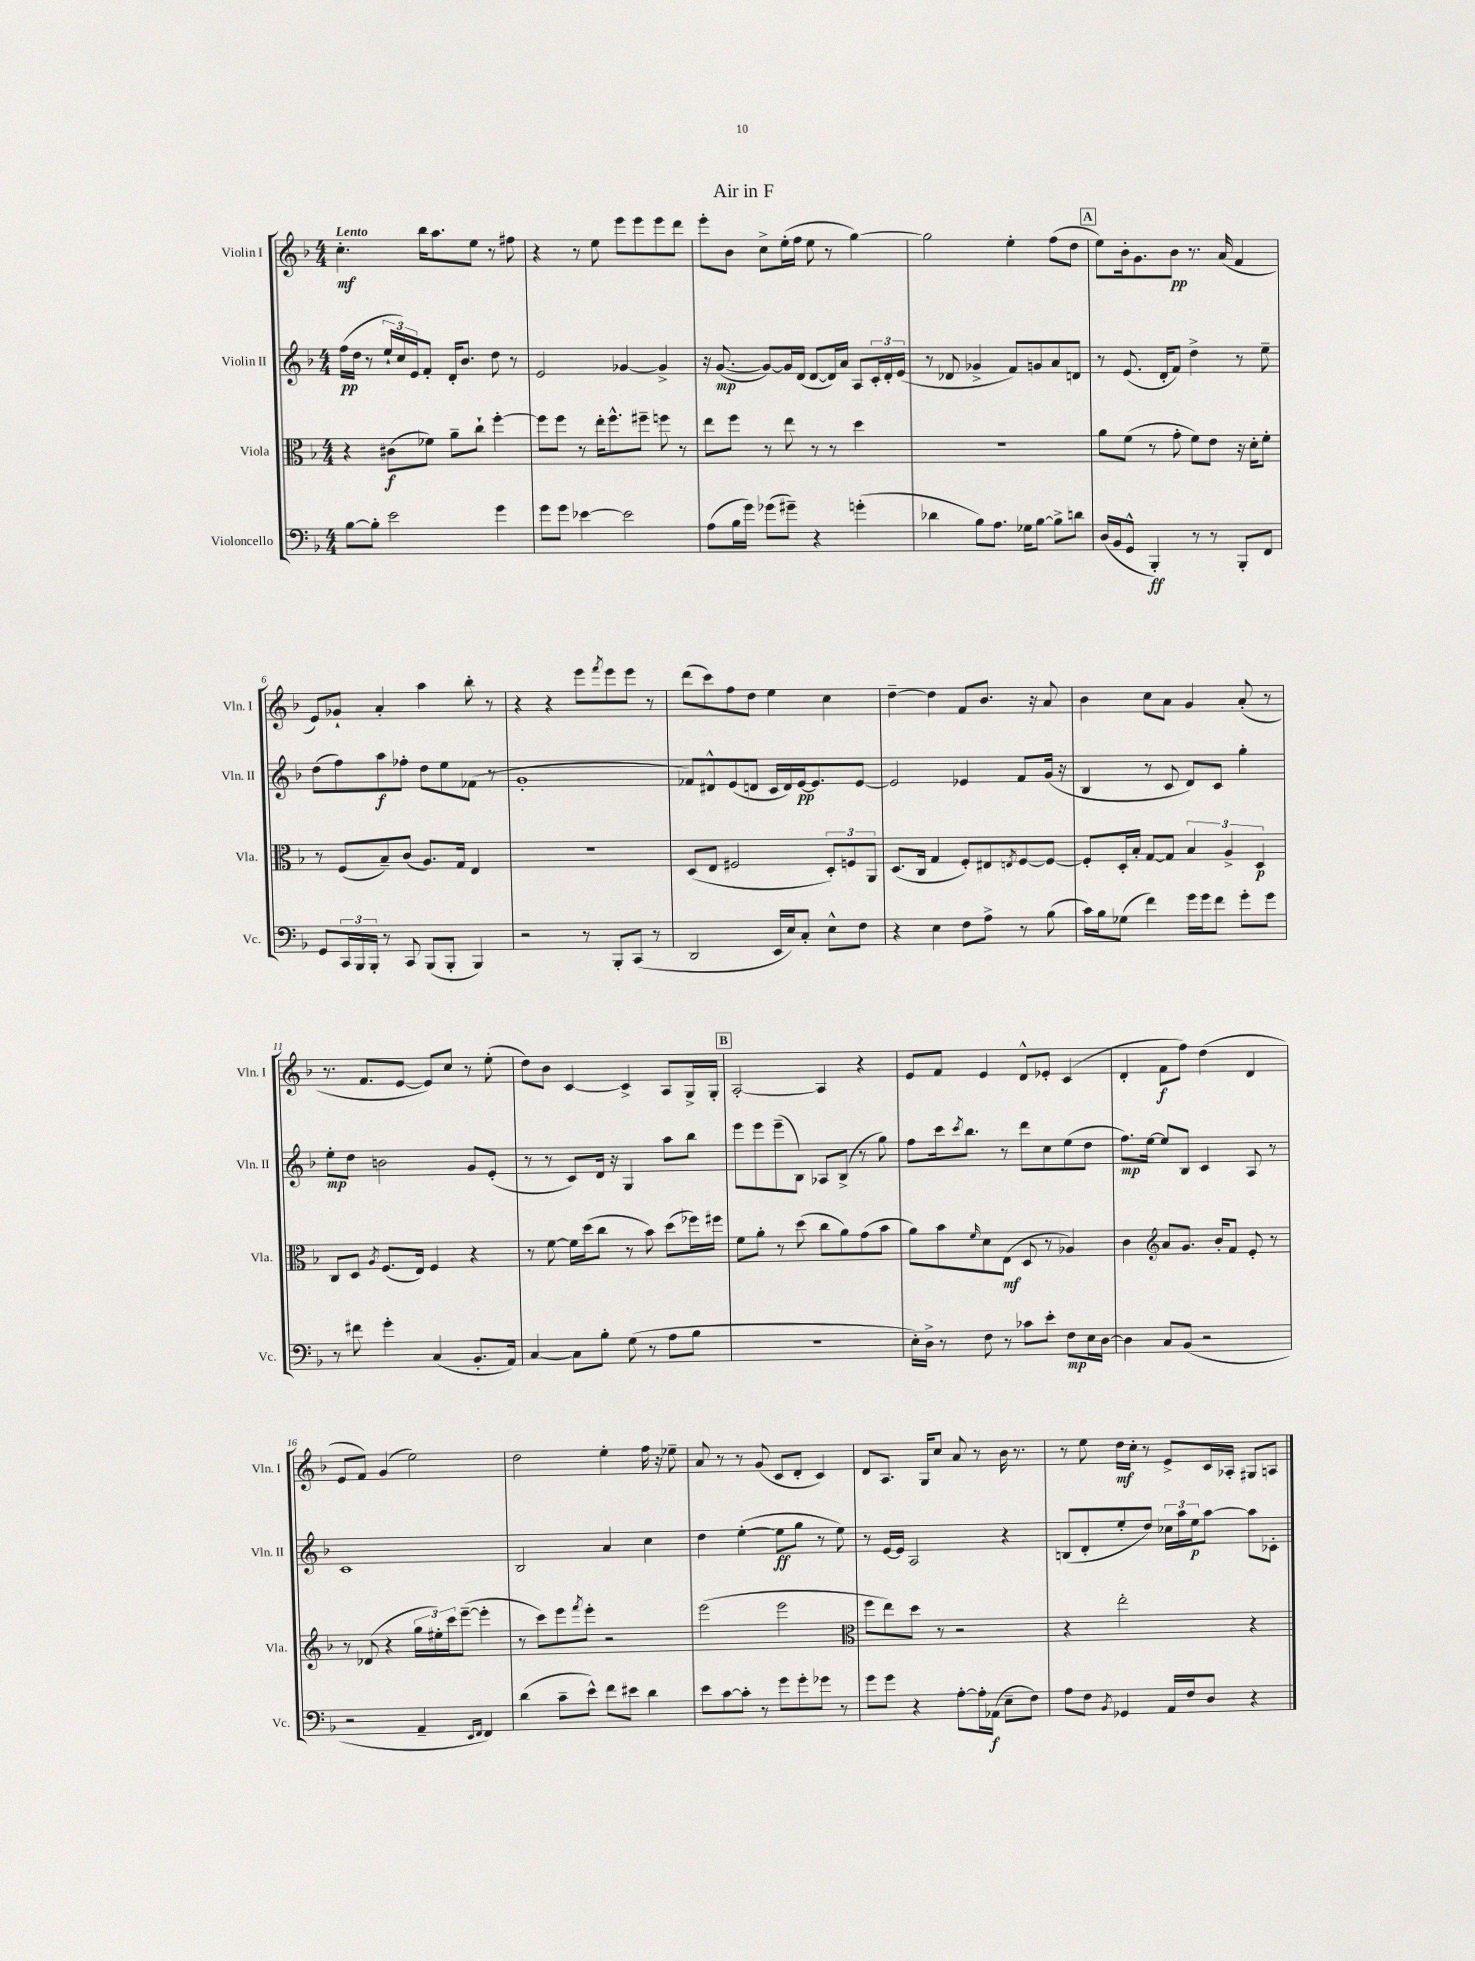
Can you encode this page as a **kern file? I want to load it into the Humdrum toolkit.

**kern	**dynam	**kern	**dynam	**kern	**dynam	**kern	**dynam
*part4	*part4	*part3	*part3	*part2	*part2	*part1	*part1
*staff4	*staff4	*staff3	*staff3	*staff2	*staff2	*staff1	*staff1
*I"Violoncello	*	*I"Viola	*	*I"Violin II	*	*I"Violin I	*
*I'Vc.	*	*I'Vla.	*	*I'Vln. II	*	*I'Vln. I	*
*clefF4	*	*clefC3	*	*clefG2	*	*clefG2	*
*k[b-]	*	*k[b-]	*	*k[b-]	*	*k[b-]	*
*M4/4	*	*M4/4	*	*M4/4	*	*M4/4	*
=1	=1	=1	=1	=1	=1	=1	=1
!	!	!	!	!	!	!LO:TX:a:B:t=Lento	!
[8B-\L	.	4r	.	(16ff\LL	pp	4.cc'\	mf
.	.	.	.	16dd\JJ	.	.	.
8B-'\J]	.	.	.	8r	.	.	.
2e\	.	(8c#X\L	f	24ee`/LL	.	.	.
.	.	.	.	24cc/)	.	.	.
.	.	.	.	24e/J	.	.	.
.	.	8f-X\J)	.	8f'/J	.	16bb-\KL	.
.	.	.	.	.	.	8.aa\	.
.	.	8a~\L	.	16d'/KL	.	.	.
.	.	.	.	8.b-/J	.	.	.
.	.	8cc`\J	.	.	.	8ee\J	.
4g\	.	[4ff'\	.	8dd\	.	8r	.
.	.	.	.	8r	.	8ff#X\	.
=2	=2	=2	=2	=2	=2	=2	=2
8g\L	.	8ff\L]	.	2e/	.	4r	.
8g\J	.	8ff\J	.	.	.	.	.
[4e-X\	.	8r	.	.	.	8r	.
.	.	16ee'\KL	.	.	.	8ee\	.
.	.	8.ff^^\	.	.	.	.	.
2e-\]	.	.	.	[4g-X/	.	8eee\L	.
.	.	8ff#X~\J	.	.	.	8eee\	.
.	.	8ffn\	.	4g-^/]	.	8eee\	.
.	.	8r	.	.	.	8ddd\J	.
=3	=3	=3	=3	=3	=3	=3	=3
(8A\L	.	8ee\L	.	16r	.	8eee'\L	.
.	.	.	.	([8.g/	mp	.	.
16B-\L	.	8ff\J	.	.	.	8b-\J	.
16g\JJ)	.	.	.	.	.	.	.
(8g-X\L	.	8r	.	8g/L_)	.	8cc^\L	.
8g#X~\J)	.	8ee\	.	16g/L]	.	(16ee'\L	.
.	.	.	.	(16d/JJ	.	16ff\JJ	.
4r	.	8r	.	[8d/L	.	8ee\	.
.	.	8r	.	16d/L])	.	8r	.
.	.	.	.	16a/JJ	.	.	.
(4gn'\	.	4dd\	.	8A/L	.	[4gg\)	.
.	.	.	.	24c'/L	.	.	.
.	.	.	.	24d'/	.	.	.
.	.	.	.	(24e/JJ	.	.	.
=4	=4	=4	=4	=4	=4	=4	=4
4d-X\	.	1r	.	8r	.	2gg\]	.
.	.	.	.	8d-X/	.	.	.
8B-\L)	.	.	.	4g-X^/	.	.	.
8.A\J	.	.	.	.	.	.	.
.	.	.	.	8f/L)	.	4ee'\	.
16G-X\KL	.	.	.	.	.	.	.
[8B-\J	.	.	.	8gn/	.	.	.
8B-^\L]	.	.	.	8a/	.	(8ff\L	.
8dn\J	.	.	.	8dn/J	.	8dd\J	.
!!LO:REH:place=s1:t=A
=5	=5	=5	=5	=5	=5	=5	=5
(16D/LL	.	8a\L	.	8r	.	8ee\L)	.
16BB-/J	.	.	.	.	.	.	.
8GG^^/J	.	(8f\J	.	(8.e/	.	16b-'\k	.
.	.	.	.	.	.	8.g\	.
4BBB-'/)	ff	8r	.	.	.	.	.
.	.	.	.	16d'/KL	.	.	.
.	.	8g'\	.	8f/J)	.	8b-\J	pp
8r	.	8f\L)	.	4dd^\	.	8.r	.
8r	.	8e\J	.	.	.	.	.
.	.	.	.	.	.	(16a/	.
8BBB-'/L	.	16r	.	8r	.	4f/	.
.	.	16d'\KL	.	.	.	.	.
8FF/J	.	8f'\J	.	8ee~\	.	.	.
!!LO:LB:g=z
=6	=6	=6	=6	=6	=6	=6	=6
8GG/L	.	8r	.	(8dd\L	.	8e/L)	.
24CC/L	.	(8F/L	.	8ff\)	.	8g-X`/J	.
24BBB-/	.	.	.	.	.	.	.
24BBB-'/JJ	.	.	.	.	.	.	.
8r	.	8B-~/)	.	8aa\	f	4a'/	.
8CC/	.	(8c/J	.	8ff-X'\J	.	.	.
(8BBB-/L	.	8.A/L)	.	8dd\L	.	4aa\	.
8BBB-'/J	.	.	.	8ee\	.	.	.
.	.	16G/Jk	.	.	.	.	.
4BBB-/)	.	4E/	.	(8f-X\J	.	8bb-'\	.
.	.	.	.	8r	.	8r	.
=7	=7	=7	=7	=7	=7	=7	=7
2r	.	1r	.	1g'	.	4r	.
.	.	.	.	.	.	4r	.
8r	.	.	.	.	.	8eee\L	.
.	.	.	.	.	.	8qfff/	.
8BBB-'/L	.	.	.	.	.	8eee\	.
(8CC/J	.	.	.	.	.	8eee\J	.
8r	.	.	.	.	.	8r	.
=8	=8	=8	=8	=8	=8	=8	=8
2DD/	.	(8D/L	.	8f-X/L)	.	(8ddd\L	.
.	.	8E/J	.	8d#X^^/	.	8ccc\)	.
.	.	2F#X/	.	(8e/	.	8ff\	.
.	.	.	.	8dn/J	.	8dd\J	.
16EE/LL	.	.	.	16c/LL	.	4ee\	.
16E/J)	.	.	.	16d/)	.	.	.
8C'/J	.	.	.	[16e/J	pp	.	.
.	.	.	.	8.e/]	.	.	.
8E^^\L	.	12D'/L)	.	.	.	4cc\	.
.	.	12Fn/	.	.	.	.	.
8F\J	.	.	.	[8e/J	.	.	.
.	.	12AA/J	.	.	.	.	.
=9	=9	=9	=9	=9	=9	=9	=9
4r	.	(8.D/L	.	2e/]	.	[4dd~\	.
.	.	16C/Jk	.	.	.	.	.
4E\	.	4G/	.	.	.	4dd\]	.
8F\L	.	8F'/L)	.	4e-X/	.	8f/L	.
8A^\J	.	8E#X/	.	.	.	8.b-/J	.
.	.	8qEn/	.	.	.	.	.
8r	.	[8F/	.	8f/L	.	.	.
.	.	.	.	.	.	16r	.
(8B-\	.	8F/J_	.	(16g/Jk	.	8a/	.
.	.	.	.	16r	.	.	.
=10	=10	=10	=10	=10	=10	=10	=10
16c\LL)	.	8F'/L]	.	4B-/	.	4b-\	.
16B-\J	.	.	.	.	.	.	.
(8G-X\J	.	16D'/L	.	.	.	.	.
.	.	16B-'/JJ	.	.	.	.	.
4f\)	.	[8G/L	.	8r	.	8cc\L	.
.	.	8G/J]	.	8c/	.	8a\J	.
16g\LL	.	6B-/	.	8d/L)	.	4g/	.
16g\J	.	.	.	.	.	.	.
8f\J	.	.	.	8c/J	.	.	.
.	.	6A^/	.	.	.	.	.
8g'\L	.	.	.	4gg'\	.	(8a'/	.
.	.	6D/	p	.	.	.	.
8g\J	.	.	.	.	.	8r	.
!!LO:LB:g=z
=11	=11	=11	=11	=11	=11	=11	=11
8r	.	8C/L	.	8ee'\L	mp	8.r	.
8f#X\	.	8D/J	.	8dd\J	.	.	.
.	.	.	.	.	.	8.f/L	.
.	.	8qA/	.	.	.	.	.
4g'\	.	(8.F/L	.	2bn\	.	.	.
.	.	.	.	.	.	[8e/J	.
.	.	16E/Jk)	.	.	.	.	.
(4C/	.	4F/	.	.	.	8e/L])	.
.	.	.	.	.	.	8cc/J	.
8.BB-'/L	.	4r	.	8g/L	.	8r	.
.	.	.	.	(8e'/J	.	(8ee'\	.
16AA/Jk)	.	.	.	.	.	.	.
=12	=12	=12	=12	=12	=12	=12	=12
[4C/	.	8r	.	8r	.	8dd\L)	.
.	.	[8f\	.	8r	.	8b-\J	.
8C\L]	.	16f\LL]	.	8c/L)	.	[4c/	.
.	.	(16dd\J	.	.	.	.	.
8B-'\J	.	8cc\J	.	16d/Jk	.	.	.
.	.	.	.	16r	.	.	.
(8G\	.	8r	.	4G/	.	4c^/]	.
8r	.	8b-\)	.	.	.	.	.
8A\L	.	(8dd\L	.	8aa\L	.	8A/L	.
8B-\J	.	16ff-X\L)	.	8bb-\J	.	16G^/L	.
.	.	16ff#X\JJ	.	.	.	16G'/JJ	.
!!LO:REH:place=s1:t=B
=13	=13	=13	=13	=13	=13	=13	=13
1r	.	8f\L	.	8eee\L	.	[2A'/	.
.	.	8a'\J	.	8eee\	.	.	.
.	.	8r	.	(8eee~\	.	.	.
.	.	(8dd\	.	8B-\J)	.	.	.
.	.	8cc\L	.	8A-X/L	.	4A/]	.
.	.	8a\)	.	(8B-^/J	.	.	.
.	.	(8g\	.	8r	.	4r	.
.	.	8b-\J	.	8gg\)	.	.	.
=14	=14	=14	=14	=14	=14	=14	=14
16E'\LL)	.	8a\L)	.	8ff\L	.	8e/L	.
16D^\JJ	.	.	.	.	.	.	.
8r	.	8b-\	.	16ccc\k	.	8f/J	.
.	.	.	.	8qccc/	.	.	.
.	.	.	.	8.bb-\J	.	.	.
.	.	16qqf/	.	.	.	.	.
8F\	.	8d\	.	.	.	4e/	.
8r	.	(8E\J	mf	8r	.	.	.
8c-X\L	.	8D/	.	8ddd\L	.	8d^^/L	.
8e'\J	.	8r	.	8cc\	.	8e-X'/J	.
8F\L	mp	4A-X/)	.	(8ee\	.	(4c/	.
16E\L	.	.	.	8dd\J	.	.	.
[16D\JJ	.	.	.	.	.	.	.
=15	=15	=15	=15	=15	=15	=15	=15
4D\]	.	4c\	.	8.ff\L)	mp	4d'/	.
.	.	.	.	[16ee\Jk	.	.	.
*	*	*clefG2	*	*	*	*	*
8C/L	.	8a/L	.	8ee/L]	.	8f\L	f
(8BB-/J	.	8.g/J	.	8B-/J	.	8ff\J)	.
2r	.	.	.	4c/	.	(4dd\	.
.	.	16b-'/KL	.	.	.	.	.
.	.	8f/J	.	.	.	.	.
.	.	8e'/	.	8A/	.	4d/	.
.	.	8r	.	8r	.	.	.
!!LO:LB:g=z
=16	=16	=16	=16	=16	=16	=16	=16
2r	.	8r	.	1c	.	8e/L	.
.	.	(8d-X/	.	.	.	8f/J)	.
.	.	4r	.	.	.	(4g/	.
4AA~/	.	24gg\LL	.	.	.	2ee\)	.
.	.	24ee#X'\)	.	.	.	.	.
.	.	24ccc\J	.	.	.	.	.
.	.	([8eee~\J	.	.	.	.	.
16qqEE/LL	.	.	.	.	.	.	.
16qqFF/JJ	.	.	.	.	.	.	.
4FF/)	.	4eee'\]	.	.	.	.	.
=17	=17	=17	=17	=17	=17	=17	=17
(4d\	.	8r	.	2B-/	.	2dd\	.
.	.	8ccc\L)	.	.	.	.	.
8c~\L	.	8eee\	.	.	.	.	.
.	.	8qfff/	.	.	.	.	.
8e^^\J)	.	8eee'\J	.	.	.	.	.
8f\L	.	2r	.	4a/	.	4ee'\	.
8e#X\J	.	.	.	.	.	.	.
4d\	.	.	.	4cc\	.	16ff\	.
.	.	.	.	.	.	16r	.
.	.	.	.	.	.	8ee-X~\	.
=18	=18	=18	=18	=18	=18	=18	=18
8e\L	.	(2eee\	.	4dd\	.	8a/	.
[8c\	.	.	.	.	.	8r	.
8c'\J]	.	.	.	([4ee'\	.	8r	.
8r	.	.	.	.	.	(8g/	.
8g\L	.	2eee\	.	8ee\L]	ff	8c/L	.
8g'\	.	.	.	8gg\J	.	8d'/J	.
8g-X\J	.	.	.	8r	.	4c/)	.
8r	.	.	.	8ee\)	.	.	.
=19	=19	=19	=19	=19	=19	=19	=19
*	*	*clefC3	*	*	*	*	*
8g\L	.	8ff\L	.	8r	.	8d/L	.
8g\J	.	8ee\)	.	[16e/LL	.	8.A/J	.
.	.	.	.	16e/JJ]	.	.	.
4r	.	8dd\J	.	2A/	.	.	.
.	.	.	.	.	.	16G/KL	.
.	.	8r	.	.	.	8cc/J	.
[8A'\L	.	2r	.	.	.	8a/	.
16A'\L]	.	.	.	.	.	8r	.
(16AA-X\JJ	f	.	.	.	.	.	.
8E~\L	.	.	.	4r	.	16b-\	.
.	.	.	.	.	.	8.r	.
8F\J)	.	.	.	.	.	.	.
=20	=20	=20	=20	=20	=20	=20	=20
8A\L	.	4r	.	(8Bn/L	.	8r	.
8F\J	.	.	.	8d'/	.	8ee\	.
8qBB-/	.	.	.	.	.	.	.
4GG-X/	.	2ee'\	.	8ee'/	.	16dd\LL	mf
.	.	.	.	.	.	16cc'\JJ	.
.	.	.	.	8dd/J)	.	8r	.
16AA/LL	.	.	.	24cc-X\LL	.	8e^/L	.
.	.	.	.	24aa\	.	.	.
16F/J	.	.	.	.	.	.	.
.	.	.	.	24ee\J	p	.	.
8D/J	.	.	.	[8aa\J	.	16c/L	.
.	.	.	.	.	.	16A-X'/JJ	.
4r	.	4r	.	8aa\L]	.	8G#X/L	.
.	.	.	.	8c-X'\J	.	8An/J	.
==	==	==	==	==	==	==	==
*-	*-	*-	*-	*-	*-	*-	*-
